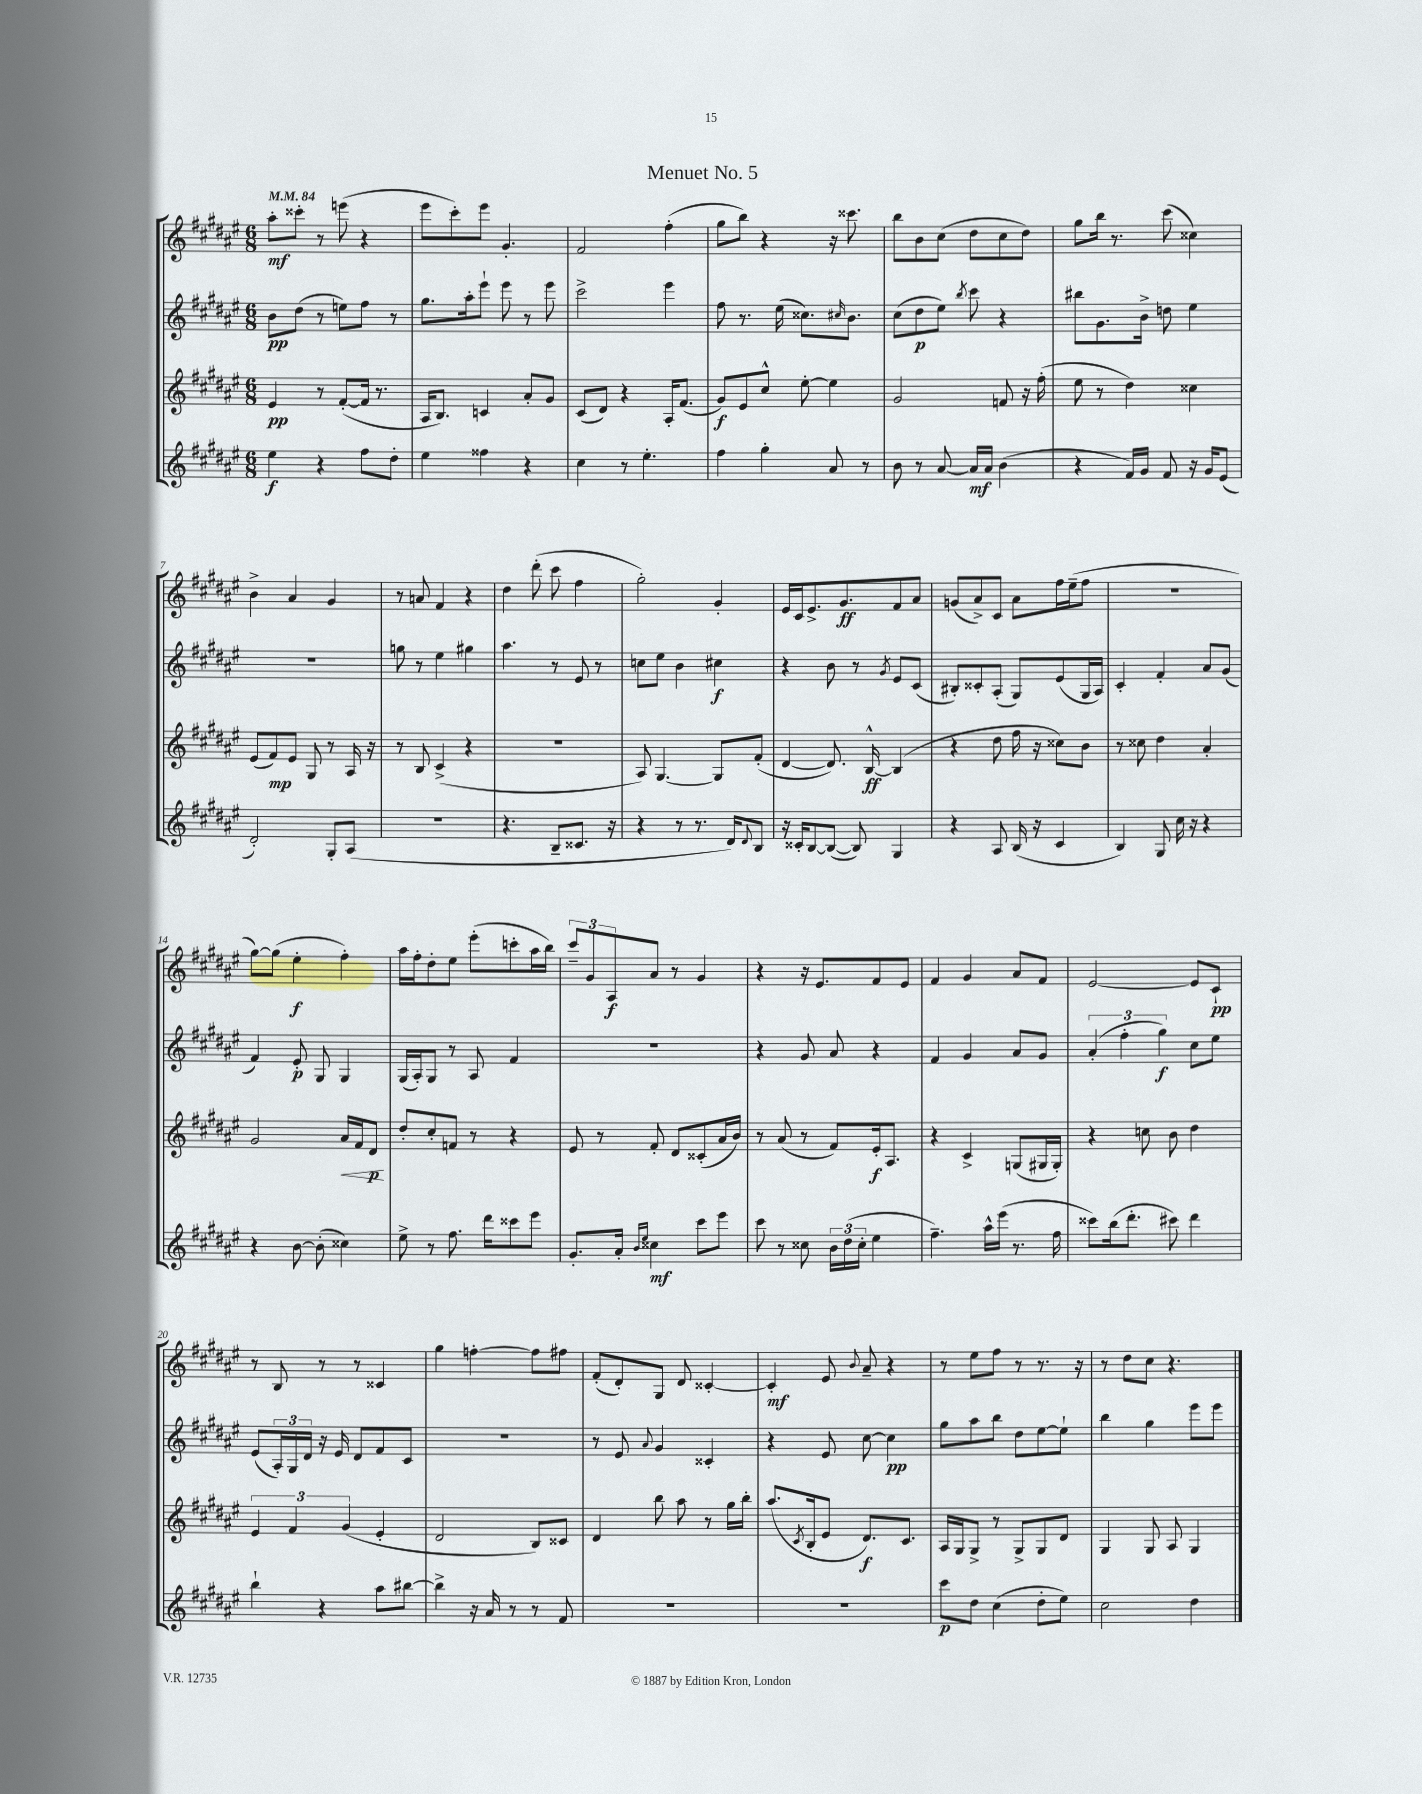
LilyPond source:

\header { title = "Menuet No. 5" }
<<
\new StaffGroup <<
\new Staff = "s0" {
    \clef treble \key fis \major \numericTimeSignature \time 6/8 \tempo 4 = 84
    ais''8-.\mf cisis'''8-. r8 e'''8( r4 |
    eis'''8 cis'''8-.) eis'''8 gis'4.-. |
    fis'2 fis''4-.( |
    gis''8 b''8) r4 r16 cisis'''8. |
    b''8 b'8 cis''8( dis''8 cis''8 dis''8) |
    gis''8 b''16 r8. cis'''8( cisis''4) |
    b'4-> ais'4 gis'4 |
    r8 a'8 fis'4 r4 |
    dis''4 dis'''8-.( cis'''8 fis''4 |
    gis''2-.) gis'4-. |
    eis'16 cis'16 eis'8.-> gis'8.\ff fis'8 ais'8 |
    g'8( ais'8->) cis'8 ais'8 fis''16 eis''16--( fis''8 |
    R2. |
    gis''8~) gis''8( eis''4-.\f fis''4-.) |
    ais''16 fis''16-. dis''8-. eis''8 eis'''8-.( c'''8-. ais''16 b''16) |
    \tuplet 3/2 { cis'''8-- gis'8 ais8\f } ais'8 r8 gis'4 |
    r4 r16 eis'8. fis'8 eis'8 |
    fis'4 gis'4 ais'8 fis'8 |
    eis'2~ eis'8 cis'8-!\pp |
    r8 b8 r8 r8 cisis'4 |
    gis''4 f''4~-. f''8 fis''8 |
    fis'8-.( dis'8-.) gis8 dis'8 cisis'4~-. |
    cisis'4-.\mf eis'8 \appoggiatura { b'8 } ais'8-- r4 |
    r8 eis''8 fis''8 r8 r8. r16 |
    r8 dis''8 cis''8 r4. \bar "|." |
}
\new Staff = "s1" {
    \clef treble \key fis \major \numericTimeSignature \time 6/8
    b'8\pp dis''8( r8 e''8) fis''8 r8 |
    gis''8. ais''16-. eis'''8-! eis'''8 r8 eis'''8 |
    cis'''2-> eis'''4 |
    fis''8 r8. eis''16( cisis''8.) \grace { cis''16 } b'8. |
    cis''8( dis''8\p eis''8) \acciaccatura { b''8 } cis'''8 r4 |
    bis''8 gis'8. b'16-> d''8 eis''4 |
    R2. |
    g''8 r8 eis''4 gis''4 |
    ais''4. r8 eis'8 r8 |
    c''8 eis''8 b'4 cis''4\f |
    r4 b'8 r8 \acciaccatura { gis'8 } eis'8 cis'8( |
    bis8-.) cisis'8-. ais8-.( gis8) eis'8( gis16 ais16) |
    cis'4-. fis'4-. ais'8 gis'8( |
    fis'4) eis'8-.\p gis8 gis4 |
    gis16( ais16-.) gis8 r8 ais8 fis'4 |
    R2. |
    r4 gis'8 ais'8 r4 |
    fis'4 gis'4 ais'8 gis'8 |
    \tuplet 3/2 { ais'4-.( fis''4-. gis''4\f) } cis''8 eis''8 |
    eis'8( \tuplet 3/2 { ais16-.) gis16 dis'16 } r16 eis'16 dis'8 fis'8 cis'8 |
    R2. |
    r8 eis'8 \appoggiatura { ais'8 } gis'4 cisis'4-. |
    r4 eis'8 cis''8~ cis''4\pp |
    gis''8 ais''8 b''8 dis''8 eis''8~ eis''8-! |
    b''4 gis''4 eis'''8 eis'''8 \bar "|." |
}
\new Staff = "s2" {
    \clef treble \key fis \major \numericTimeSignature \time 6/8
    eis'4\pp r8 fis'8~-.( fis'16 r8. |
    ais16 b8.) c'4 ais'8-. gis'8 |
    cis'8( dis'8) r4 ais16-. fis'8.( |
    gis'8\f) eis'8 cis''8-^ eis''8~-. eis''4 |
    gis'2 f'8 r16 fis''16-.( |
    eis''8 r8 dis''4) cisis''4 |
    eis'8( fis'8\mp) eis'8 gis8 r8 ais16 r16 |
    r8 b8 cis'4->( r4 |
    R2. |
    ais8) gis4.~ gis8 fis'8-.( |
    dis'4~ dis'8.) b16~-^\ff b4( |
    r4 dis''8 fis''16 r16 cisis''8) b'8 |
    r8 cisis''8 dis''4 ais'4-. |
    gis'2 ais'16\< fis'16 dis'8\p\! |
    dis''8-. cis''8-. f'8 r8 r4 |
    eis'8 r8 fis'8-. dis'8 cisis'8-.( ais'16 b'16) |
    r8 ais'8( r8 fis'8) eis'16-.\f ais8. |
    r4 cis'4-> g8( gis16 gis16-.) |
    r4 c''8 b'8 dis''4 |
    \tuplet 3/2 { eis'4 fis'4 gis'4( } eis'4-. |
    dis'2 b8) cisis'8 |
    dis'4 b''8 ais''8 r8 gis''16 b''16-. |
    ais''8.( \acciaccatura { cis'8 } b16-. eis'8 dis'8.\f) cis'8. |
    ais16 gis16 gis8-> r8 gis8-> gis8 dis'8 |
    gis4 gis8 ais8 gis4 \bar "|." |
}
\new Staff = "s3" {
    \clef treble \key fis \major \numericTimeSignature \time 6/8
    eis''4\f r4 fis''8 dis''8-. |
    eis''4 fisis''4 r4 |
    cis''4 r8 eis''4.-. |
    fis''4 gis''4-. ais'8 r8 |
    b'8 r8 ais'8~ ais'16\mf ais'16 b'4( |
    r4 fis'16) gis'16 fis'8 r16 gis'16 eis'8( |
    dis'2-.) gis8-. ais8( |
    R2. |
    r4. b8-- cisis'8. r16 |
    r4 r8 r8. dis'16) \appoggiatura { dis'8 } b8 |
    r16 cisis'16-. b8~ b8~( b8) gis4 |
    r4 ais8 b16( r16 cis'4 |
    b4) gis8 cis''16 r16 r4 |
    r4 b'8~ b'8-.( cisis''4) |
    eis''8-> r8 fis''8. dis'''16 cisis'''8 eis'''8 |
    gis'8.-. ais'16-. \grace { b'16 eis''16 } cisis''4\mf cis'''8 eis'''8 |
    cis'''8 r8 cisis''8 \tuplet 3/2 { b'16 dis''16( cisis''16-. } eis''4 |
    fis''4.--) ais''16-^ eis'''16( r8. fis''16 |
    cisis'''8) b''16( dis'''8.-. cis'''8) dis'''4 |
    b''4-! r4 ais''8 bis''8~ |
    bis''4-> r16 ais'16 r8 r8 fis'8 |
    R2. |
    R2. |
    cis'''8\p dis''8 cis''4( dis''8-. eis''8) |
    cis''2 dis''4 \bar "|." |
}
>>
>>
